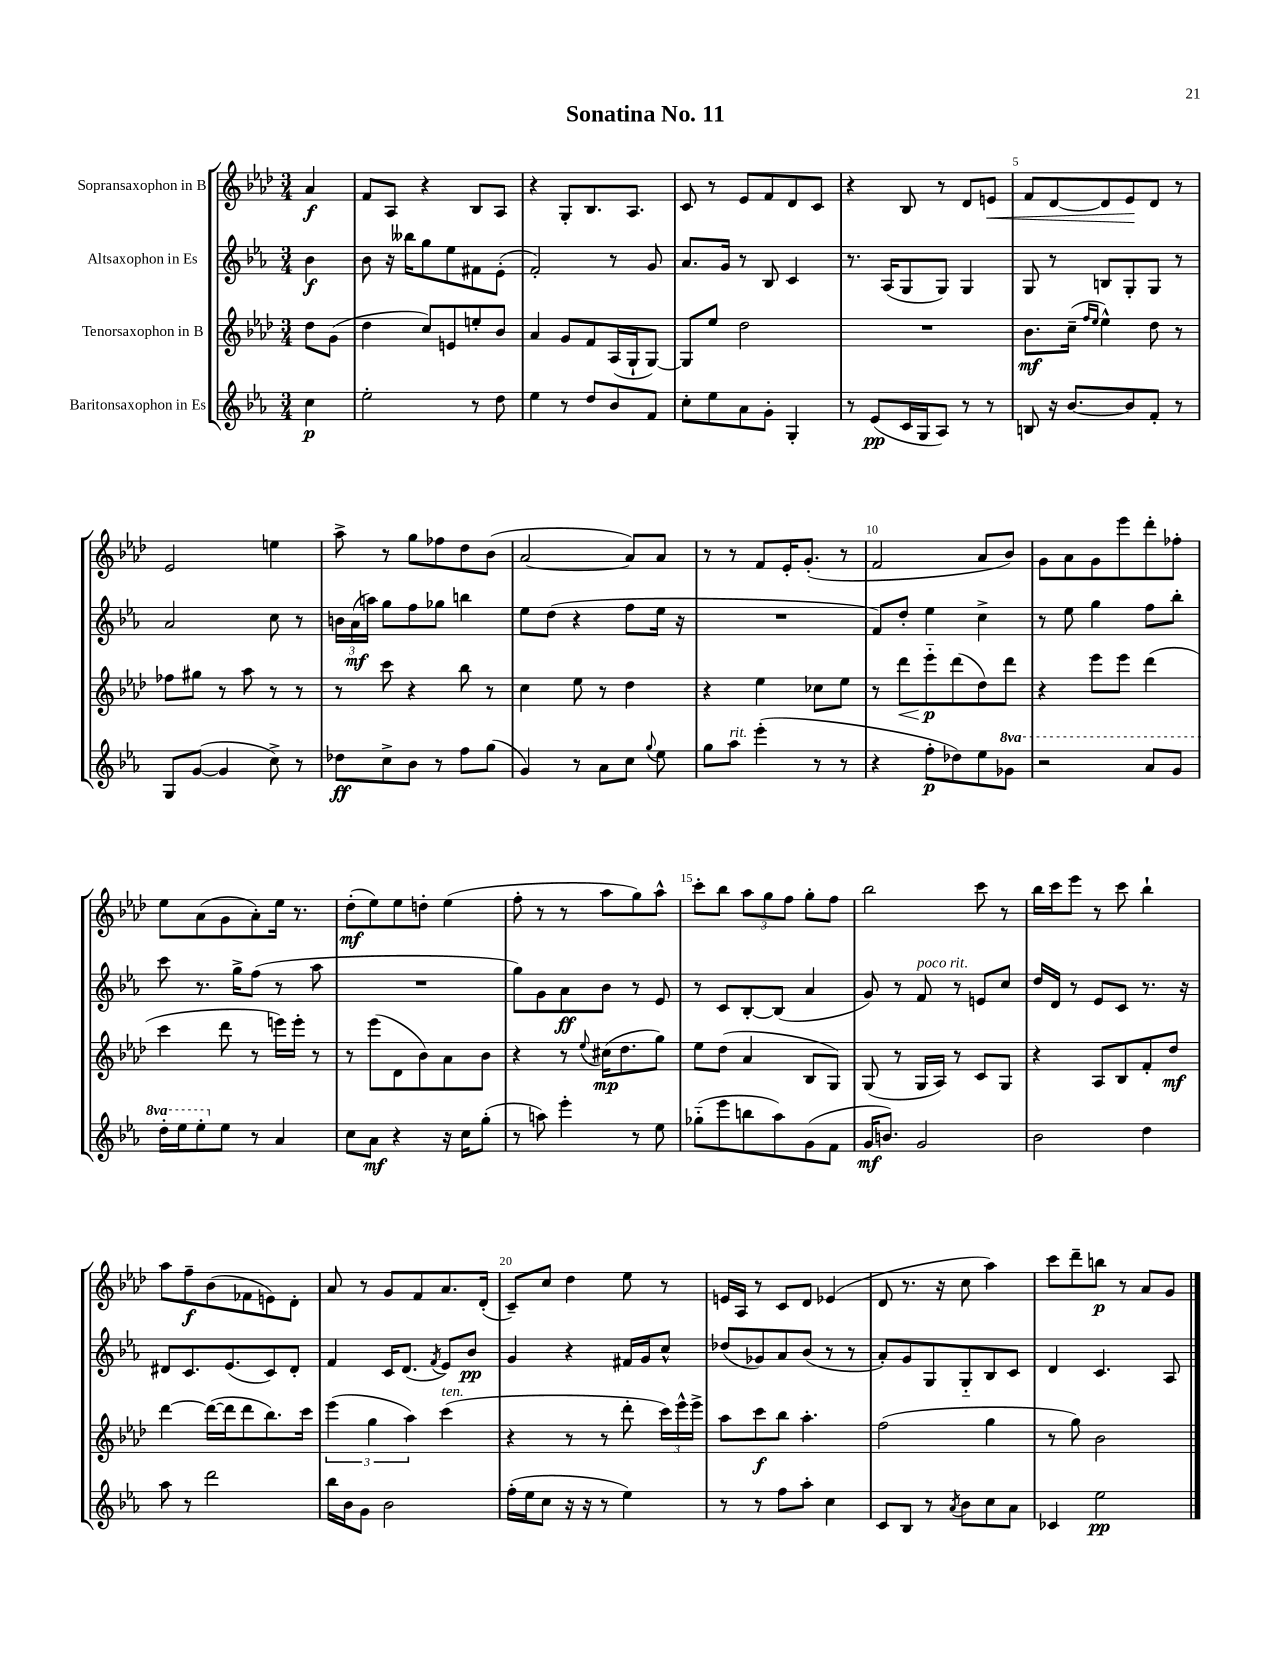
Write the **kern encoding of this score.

**kern	**kern	**kern	**kern
*staff4	*staff3	*staff2	*staff1
*clefG2	*clefG2	*clefG2	*clefG2
*k[b-e-a-]	*k[b-e-a-d-]	*k[b-e-a-]	*k[b-e-a-d-]
*M3/4	*M3/4	*M3/4	*M3/4
4cc	8dd-	4b-	4a-
.	(8g	.	.
=	=	=	=
2ee-'	4dd-	8b-	8f
.	.	16r	8A-
.	.	16bb--	.
.	8cc)	8gg	4r
.	8e	8ee-	.
8r	8ee'	8f#	8B-
8dd	8b-	(8e-'	8A-
=	=	=	=
4ee-	4a-	2f')	4r
8r	8g	.	8G'
8dd	8f	.	8.B-
8b-	(16A-	8r	.
.	16G`	.	8.A-
8f	[8G)	8g	.
=	=	=	=
8cc'	8G]	8.a-	8c
8ee-	8ee-	.	8r
.	.	16g	.
8a-	2dd-	8r	8e-
8g'	.	8B-	8f
4G'	.	4c	8d-
.	.	.	8c
=	=	=	=
8r	2.r	8.r	4r
(8e-	.	.	.
.	.	(16A-	.
16c	.	8G	8B-
16G	.	.	.
8A-)	.	8G)	8r
8r	.	4G	8d-
8r	.	.	8e
=	=	=	=
8B	8.b-	8G	8f
16r	.	8r	[8d-
[8.b-	(16cc~	.	.
.	16qqff	.	.
.	16qqee-	.	.
.	4ee-^^)	8B	8d-]
8b-]	.	8G'	8e-
8f'	8dd-	8G	8d-
8r	8r	8r	8r
=	=	=	=
8G	8ff-	2a-	2e-
([8g	8gg#	.	.
4g]	8r	.	.
.	8aa-	.	.
8cc^)	8r	8cc	4ee
8r	8r	8r	.
=	=	=	=
8dd-	8r	24b	8aa-^
.	.	(24a-	.
.	.	24aa)	.
8cc^	8ccc	8gg	8r
8b-	4r	8ff	8gg
8r	.	8gg-	8ff-
8ff	8bb-	4bb	8dd-
(8gg	8r	.	(8b-
=	=	=	=
4g)	4cc	8ee-	[2a-
.	.	(8dd	.
8r	8ee-	4r	.
8a-	8r	.	.
8cc	4dd-	8ff	8a-])
8qqgg	.	.	.
8ee-	.	16ee-	8a-
.	.	16r	.
=	=	=	=
8gg	4r	2.r	8r
8aa-	.	.	8r
(4eee-'	4ee-	.	8f
.	.	.	16e-'
.	.	.	(8.g'
8r	8cc-	.	.
8r	8ee-	.	8r
=	=	=	=
4r	8r	8f)	2f
.	8ddd-	8dd'	.
8ff'	8eee-'~	4ee-	.
8dd-)	(8ddd-	.	.
8ee-	8dd-)	4cc^	8a-
8gg-	8ddd-	.	8b-)
=	=	=	=
2r	4r	8r	8g
.	.	8ee-	8a-
.	8eee-	4gg	8g
.	8eee-	.	8eee-
8aa-	(4ddd-	8ff	8ddd-'
8gg	.	8bb-'	8ff-'
=	=	=	=
16ddd'	4ccc	8ccc	8ee-
16eee-	.	.	.
8eee-'	.	8.r	(8a-
8ee-	8ddd-	.	8g
.	.	16gg^	.
8r	8r	(8ff	8a-')
4a-	16eee)	8r	16ee-
.	16eee'	.	8.r
.	8r	8aa-	.
=	=	=	=
8cc	8r	2.r	(8dd-'
8a-	(8eee-	.	8ee-)
4r	8d-	.	8ee-
.	8b-)	.	8dd'
16r	8a-	.	(4ee-
16cc	.	.	.
(8gg'	8b-	.	.
=	=	=	=
8r	4r	8gg)	8ff'
8aa)	.	8g	8r
4eee-'	8r	8a-	8r
.	8qqee-	.	.
.	(16cc#	8b-	8aa-
.	8.dd-	.	.
8r	.	8r	8gg)
8ee-	8gg)	8e-	8aa-^^
=	=	=	=
(8gg-'~	8ee-	8r	8ccc'
8eee-	(8dd-	8c	8bb-
8bb	4a-	[8B-'	12aa-
.	.	.	12gg
8aa-)	.	(8B-]	.
.	.	.	12ff
(8g	8B-	4a-	8gg'
8f	8G)	.	8ff
=	=	=	=
16g	(8G	8g)	2bb-
8.b)	.	.	.
.	8r	8r	.
2g	16G	8f	.
.	16A-)	.	.
.	8r	8r	.
.	8c	8e	8ccc
.	8G	8cc	8r
=	=	=	=
2b-	4r	16dd	16bb-
.	.	16d	16ccc
.	.	8r	8eee-
.	8A-	8e-	8r
.	8B-	8c	8ccc
4dd	8f'	8.r	4bb-`
.	8dd-	.	.
.	.	16r	.
=	=	=	=
8aa-	[4ddd-	8d#	8aa-
8r	.	8.c	8ff~
2ddd	(16ddd-_	.	(8b-
.	16ddd-]	(8.e-	.
.	8ddd-	.	8f-
.	8.bb-)	8c)	8e)
.	.	8d#'	8d-'
.	16ccc	.	.
=	=	=	=
16bb-	(6eee-	4f	8a-
16b-	.	.	.
8g	.	.	8r
.	6gg	.	.
2b-	.	16c	8g
.	.	(8.d	.
.	6aa-)	.	.
.	.	.	8f
.	.	8qf	.
.	(4ccc	8e-)	8.a-
.	.	8b-	.
.	.	.	(16d-'
=	=	=	=
(16ff'	4r	4g	8c~)
16ee-	.	.	.
8cc	.	.	8cc
16r	8r	4r	4dd-
16r	.	.	.
8r	8r	.	.
4ee-)	8ddd-'	16f#	8ee-
.	.	16g	.
.	24ccc)	8cc^^	8r
.	24eee-^^	.	.
.	24eee-^	.	.
=	=	=	=
8r	8aa-	(8dd-	16e
.	.	.	16A-
8r	8ccc	8g-)	8r
8ff	8bb-	8a-	8c
8aa-'	4.aa-'	(8b-	8d-
4cc	.	8r	(4e-
.	.	8r	.
=	=	=	=
8c	(2ff	8a-')	8d-
8B-	.	8g	8.r
8r	.	8G	.
.	.	.	16r
8qa-	.	.	.
8b-	.	8G'~	8cc
8cc	4gg	8B-	4aa-)
8a-	.	8c	.
=	=	=	=
4c-	8r	4d	8ccc
.	8gg)	.	8ddd-~
2ee-	2b-	4.c	8bb
.	.	.	8r
.	.	.	8a-
.	.	8A-	8g
==	==	==	==
*-	*-	*-	*-
